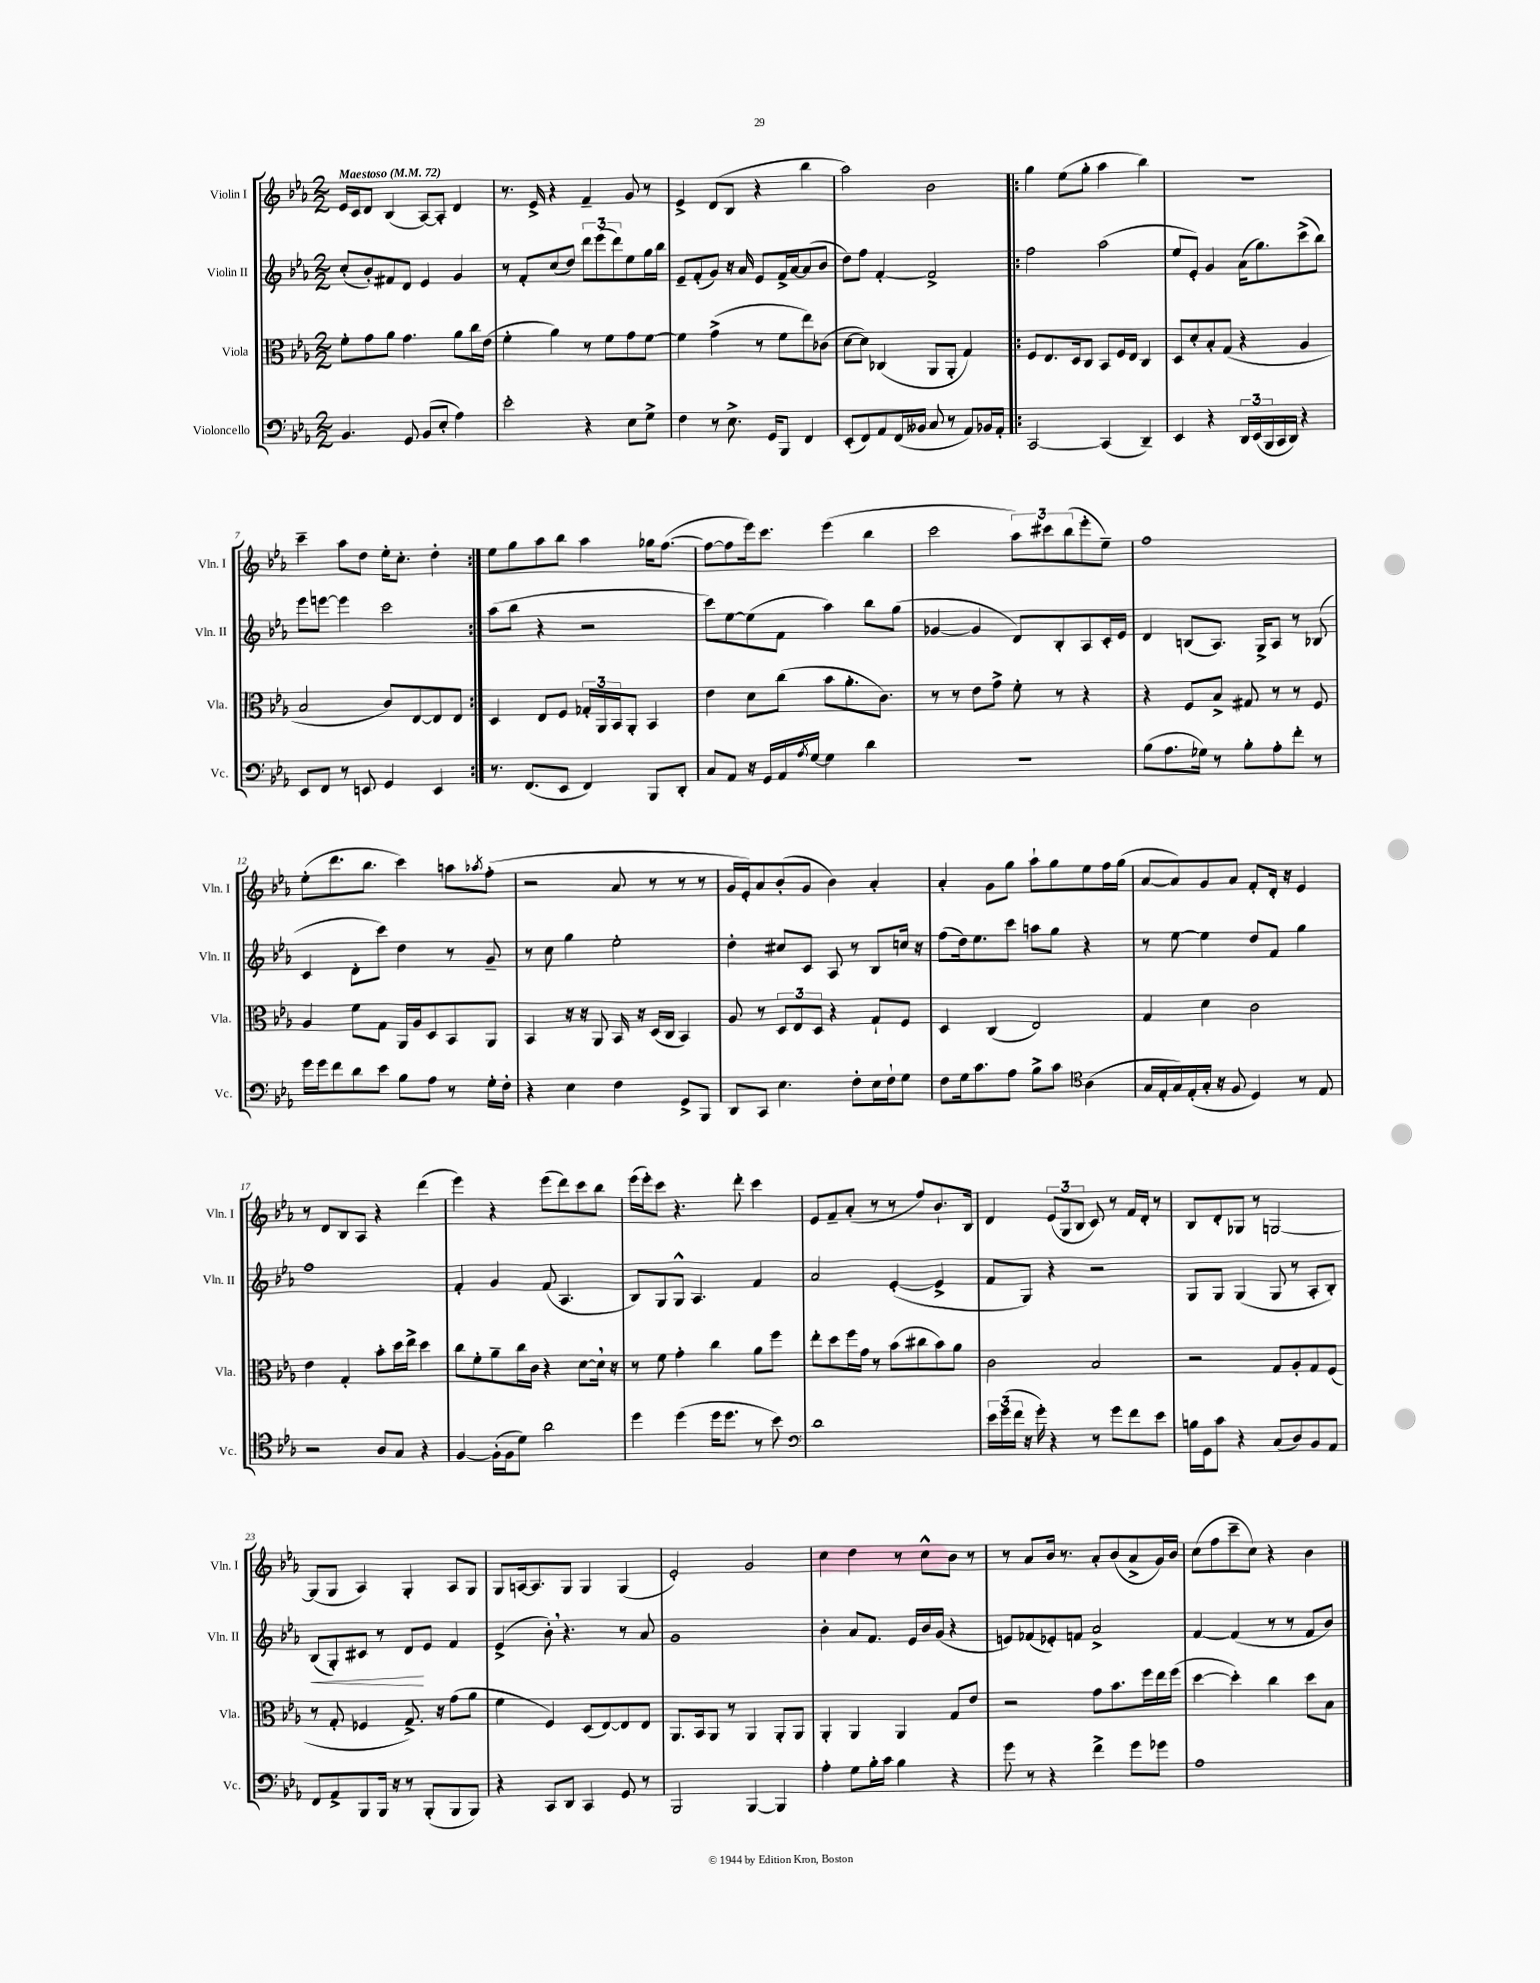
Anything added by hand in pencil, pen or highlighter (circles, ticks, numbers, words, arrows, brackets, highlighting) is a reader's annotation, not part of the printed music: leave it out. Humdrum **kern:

**kern	**kern	**kern	**dynam	**kern
*part4	*part3	*part2	*part2	*part1
*staff4	*staff3	*staff2	*staff2	*staff1
*I"Violoncello	*I"Viola	*I"Violin II	*	*I"Violin I
*I'Vc.	*I'Vla.	*I'Vln. II	*	*I'Vln. I
*clefF4	*clefC3	*clefG2	*	*clefG2
*k[b-e-a-]	*k[b-e-a-]	*k[b-e-a-]	*	*k[b-e-a-]
*M2/2	*M2/2	*M2/2	*	*M2/2
*MM72	*MM72	*MM72	*	*MM72
=1	=1	=1	=1	=1
!	!	!	!	!LO:TX:a:B:t=Maestoso
4.BB-/	8f'\L	(8cc'/L	.	16e-/LL
.	.	.	.	16c/J
.	8g\	8b-'/)	.	8d/J
.	8a-\J	8f#X/	.	(4B-/
8GG/	4.g\	8d/J	.	.
(8BB-/L	.	4e-/	.	[8A-/L)
8E-'/J	.	.	.	8A-'/J]
4A-\)	8a-\L	4g/	.	4d/
.	16cc\L	.	.	.
.	(16e-\JJ	.	.	.
=2	=2	=2	=2	=2
2e-'\	4f'\	8r	.	8.r
.	.	8f'/L	.	.
.	.	.	.	16e-^/
.	4a-\)	(8cc/	.	4r
.	.	8dd/J)	.	.
4r	8r	12ddd\L	.	4f~/
.	.	(12eee-\	.	.
.	8f\L	.	.	.
.	.	12ddd\)	.	.
8E-\L	8g\	8ee-\	.	8g/
8G^\J	[8f\J	16gg\L	.	8r
.	.	16bb-\JJ	.	.
=3	=3	=3	=3	=3
4F\	4f\]	8e-~/L	.	4e-^/
.	.	(8f'/	.	.
8r	(4g^\	8g/J)	.	(8d/L
8.E-^\	.	16r	.	8B-/J
.	.	16a-/	.	.
.	8r	8e-/L	.	4r
16GG/KL	.	.	.	.
8BBB-/J	8f\L	16f^/L	.	.
.	.	[16a-/J	.	.
4FF/	8ee-\)	(8a-/]	.	4bb-\
.	(8c-X\J	8b-/J	.	.
=4	=4	=4	=4	=4
(8EE-'/L	[8d\L	8dd\L)	.	2aa-\)
8FF/)	8d\J])	8ff\J	.	.
8AA-/	(4C-X/	[4f'/	.	.
(16FF/L	.	.	.	.
16BB--X/JJ	.	.	.	.
8C/	8AA-/L	2f^/]	.	2b-\
8r	8AA-'/J	.	.	.
8AA-/L)	4G/)	.	.	.
16BB-X/L	.	.	.	.
16AA-'/JJ	.	.	.	.
=5!|:	=5!|:	=5!|:	=5!|:	=5!|:
[2CC/	8F/L	2ff\	.	4gg\
.	8.E-/	.	.	.
.	.	.	.	(8ee-\L
.	16D/k	.	.	.
.	8C/J	.	.	8gg'\J
(4CC/]	8BB-/L	(2aa-\	.	4aa-\
.	16F/L	.	.	.
.	16E-/JJ	.	.	.
4DD~/)	4C/	.	.	4bb-\)
=6	=6	=6	=6	=6
4EE-/	8D/L	8ee-/L	.	1r
.	8d'/	8e-'/J)	.	.
4r	8B-'/	4g/	.	.
.	(8G/J	.	.	.
24DD/LL	4r	(16a-\KL	.	.
(24EE-/	.	.	.	.
.	.	8.gg\)	.	.
24BBB-/	.	.	.	.
16CC/	.	.	.	.
16DD/JJ)	.	.	.	.
4r	4A-/	(8ccc^\	.	.
.	.	8bb-\J)	.	.
!!LO:LB:g=z
=7	=7	=7	=7	=7
8EE-/L	2B-/	8eee-\L	.	4ccc~\
8FF/J	.	[8eeen\J	.	.
8r	.	4eee\]	.	8aa-\L
8EEn/	.	.	.	8dd\J
4GG/	8c/L)	2ccc\	.	16ee-'\KL
.	.	.	.	8.cc'\J
.	[8E-/	.	.	.
4EE/	8E-/]	.	.	4dd'\
.	8E-/J	.	.	.
=8:|!	=8:|!	=8:|!	=8:|!	=8:|!
8.r	4D/	(8aa-\L	.	8ee-\L
.	.	8bb-\J	.	8gg\
(8.FF/L	.	.	.	.
.	8E-/L	4r	.	8aa-\
8EE-/J	8F/J	.	.	8bb-\J
4FF/)	24G-X'/LL	2r	.	4aa-\
.	24AA-/	.	.	.
.	24BB-/J	.	.	.
.	8AA-'/J	.	.	.
8BBB-/L	4BB-/	.	.	16gg-X\KL
.	.	.	.	([8.ff\J
8DD'/J	.	.	.	.
=9	=9	=9	=9	=9
8C/L	4e-\	8ccc\L)	.	8ff\L_
8AA-/J	.	[8ee-\	.	8ff\]
16r	8d\L	(8ee-\]	.	16eee-\k)
16GG/LL	.	.	.	8.ccc\J
16AA-/	(8cc\J	8f\J	.	.
8qA-/	.	.	.	.
[16G/JJ	.	.	.	.
4G\]	8b-\L	4aa-\)	.	(4eee-\
.	8.a-'\	.	.	.
4d\	.	8bb-\L	.	4bb-\
.	8.c\J)	.	.	.
.	.	(8gg\J	.	.
=10	=10	=10	=10	=10
1r	8r	[4g-X/	.	2ccc\
.	8r	.	.	.
.	8e-\L	4g-/]	.	.
.	8g^\J	.	.	.
.	8f'\	8d/L)	.	12aa-\L)
.	.	.	.	12ccc#X\
.	8r	8B-'/	.	.
.	.	.	.	(12bb-\
.	4r	8A-/	.	8eee-'\
.	.	16c'/L	.	8ee-~\J)
.	.	16e-/JJ	.	.
=11	=11	=11	=11	=11
(8B-\L	4r	4d/	.	1ff
8.A-\	.	.	.	.
.	8F/L	(8Bn/L	.	.
16G-X\Jk)	.	.	.	.
8r	8B-^/J	8.A-/J)	.	.
8B-'\L	8G#X/	.	.	.
.	.	16G^/KL	.	.
8A-'\	8r	8A-/J	.	.
8f'\J	8r	8r	.	.
8r	8F/	(8B-X/	.	.
!!LO:LB:g=z
=12	=12	=12	=12	=12
16g\LL	4A-/	4c/	.	(8ee-'\L
16g\J	.	.	.	.
8f\	.	.	.	8.ddd\
8d\	8f\L	8d'\L	.	.
.	.	.	.	8.bb-\J
8e-\J	8G\J	8ccc\J)	.	.
8B-\L	16AA-/LL	4dd\	.	4ccc\)
.	16A-/J	.	.	.
8A-\J	8D/	.	.	.
8r	8BB-/	8r	.	8aan\L
.	.	.	.	8qaa-X/
16G'\LL	8AA-/J	8g~/	.	(8ff'\J
16F'\JJ	.	.	.	.
=13	=13	=13	=13	=13
4r	4BB-/	8r	.	2r
.	.	8cc\	.	.
4E-\	16r	4gg\	.	.
.	16r	.	.	.
.	8AA-/	.	.	.
4F\	16BB-/	2ee-'\	.	8a-/
.	16r	.	.	.
.	(16D/LL	.	.	8r
.	16C/JJ	.	.	.
8GG^/L	4BB-/)	.	.	8r
8BBB-/J	.	.	.	8r
=14	=14	=14	=14	=14
8DD/L	8A-/	4dd'\	.	16g/LL
.	.	.	.	16e-'/J)
8CC/J	8r	.	.	8a-/
4.E-\	12D/L	8cc#X/L	.	(8b-'/
.	12E-/	.	.	.
.	.	8c/J	.	8g/J
.	12D/J	.	.	.
.	4r	8A-/	.	4b-\)
8F'\L	.	8r	.	.
16E-\L	8G`/L	8B-/L	.	4a-'/
16F`\J	.	.	.	.
8G\J	8F/J	16ccn/Jk	.	.
.	.	16r	.	.
=15	=15	=15	=15	=15
8F\L	4D/	(8ff\L	.	4a-'/
16G\k	.	16dd\k)	.	.
8.c\	.	8.ee-\	.	.
.	(4C/	.	.	8g\L
8A-\J	.	8ccc\J	.	8gg\J
8B-^\L	2E-/)	8aan\L	.	8aa-`\L
8c\J	.	8gg\J	.	8gg\
*clefC4	*	*	*	*
(4A-\	.	4r	.	8ee-\
.	.	.	.	16ff\L
.	.	.	.	(16gg\JJ
=16	=16	=16	=16	=16
16G/LL	4G/	8r	.	[8a-/L
16E-'/	.	.	.	.
16G/)	.	[8ee-\	.	8a-/])
(16E-'/	.	.	.	.
16G'/JJ	4d\	4ee-\]	.	8g/
16r	.	.	.	.
8F/	.	.	.	8a-/J
4D/)	2c\	8dd/L	.	8f'/L
.	.	8f/J	.	16d'/Jk
.	.	.	.	16r
8r	.	4gg\	.	4e-/
8E-/	.	.	.	.
!!LO:LB:g=z
=17	=17	=17	=17	=17
2r	4e-\	1ff	.	8r
.	.	.	.	8d/L
.	4G'/	.	.	8B-/
.	.	.	.	8A-/J
8A-/L	8b-'\L	.	.	4r
8G/J	16dd\L	.	.	.
.	16ee-^\JJ	.	.	.
4r	4dd\	.	.	(4ddd\
=18	=18	=18	=18	=18
[4F/	8cc\L	4f'/	.	4eee-\)
.	8f'\	.	.	.
(16F'\LL]	8a-~\	4g/	.	4r
16F\J	.	.	.	.
8d\J)	16cc\L	.	.	.
.	16c\JJ	.	.	.
2a-\	4r	(8f/	.	(8eee-\L
.	.	4.A-/	.	8ddd\)
.	[8d\L	.	.	8ccc\
.	16d,\Jk]	.	.	8bb-\J
.	16r	.	.	.
=19	=19	=19	=19	=19
4dd\	8r	8B-/L)	.	(16eee-\LL
.	.	.	.	16eee-'\J)
.	8f\	8G/	.	8ccc\J
(4dd\	4g'\	8G^^/J	.	4.r
.	.	4.A-/	.	.
16dd\KL	4cc\	.	.	.
8.dd\J	.	.	.	.
.	.	.	.	8ddd'\
8r	8a-\L	4f/	.	4ccc\
8b-\)	8ff\J	.	.	.
=20	=20	=20	=20	=20
*clefF4	*	*	*	*
1d	8ee-'\L	2a-/	.	8e-/L
.	8dd\	.	.	8f~/
.	16ff\L	.	.	(8a-'/J
.	16g\JJ	.	.	.
.	8r	.	.	8r
.	(8b-\L	([4e-'/	.	8r
.	8cc#X\	.	.	8ff/L)
.	8b-\)	4e-^/]	.	8.b-`/
.	8a-\J	.	.	.
.	.	.	.	16B-/Jk
=21	=21	=21	=21	=21
24e-\LL	2c\	8f/L	.	4d/
(24g\	.	.	.	.
24f\JJ	.	.	.	.
16r	.	8G/J)	.	.
16g'\)	.	.	.	.
4r	.	4r	.	(12e-/L
.	.	.	.	12G/
.	.	.	.	12B-/J
8r	2B-/	2r	.	8c/)
8g\L	.	.	.	8r
8f\	.	.	.	16f/LL
.	.	.	.	16d'/JJ
8e-\J	.	.	.	8r
=22	=22	=22	=22	=22
16Bn\LL	2r	8G/L	.	8B-/L
16GG\J	.	.	.	.
8c\J	.	8G/J	.	8d'/
4r	.	(4G/	.	8G-X/J
.	.	.	.	8r
(8C/L	8G/L	8G/	.	[2Gn/
8D/)	8A-'/	8r	.	.
8BB-/	8G/	8A-'/L	.	.
8AA-/J	(8F/J	8B-'/J)	.	.
!!LO:LB:g=z
=23	=23	=23	=23	=23
!	!	!	!LO:HP:b	!
8FF/L	8r	(8B-/L	<	(8G/L]
8AA-^/	8G'/	8G'/)	.	8G/J
8BBB-/	4F-X/	8c#X/J	.	4A-/)
16BBB-/Jk	.	8r	.	.
16r	.	.	.	.
8r	8.G^/)	8d/L	.	4G'/
(8BBB-'/L	.	8e-/J	[	.
.	16r	.	.	.
8BBB-/	(8g\L	4f/	.	8A-/L
8BBB-/J)	8a-\J	.	.	8G/J
=24	=24	=24	=24	=24
4r	4f\	(4e-^/	.	8G/L
.	.	.	.	[16An/k
.	.	.	.	8.A/]
8CC/L	4F/)	8b-',\)	.	.
8DD/J	.	4.r	.	8G/J
4CC/	(8D/L	.	.	4G/
.	[8E-/)	.	.	.
8GG/	8E-/]	8r	.	(4G/
8r	8E-/J	8a-/	.	.
=25	=25	=25	=25	=25
2BBB-/	8.AA-/L	1g	.	2e-'/)
.	16BB-/k	.	.	.
.	8AA-/J	.	.	.
.	8r	.	.	.
[4BBB-/	4AA-/	.	.	2g/
4BBB-/]	8AA-'/L	.	.	.
.	8AA-/J	.	.	.
=26	=26	=26	=26	=26
4A-'\	4AA-'/	4b-'\	.	4cc\
8G\L	4AA-/	8a-/L	.	4dd\
16B-'\L	.	8.f/J	.	.
16c\JJ	.	.	.	.
4B-\	4AA-/	.	.	8r
.	.	16e-/LL	.	.
.	.	16b-/	.	8cc^^\L
.	.	(16g/JJ	.	.
4r	8G/L	4r	.	8b-\J
.	8e-/J	.	.	8r
=27	=27	=27	=27	=27
8g\	2r	8en/L)	.	8r
8r	.	(8f-X/	.	8a-/L
4r	.	8e-X'/)	.	16b-/Jk
.	.	.	.	8.r
.	.	8fn/J	.	.
4f^\	8g\L	2a-^/	.	8a-'/L
.	8.b-\	.	.	(8b-/
8g\L	.	.	.	8a-^/
.	16ff\L	.	.	.
8g-X\J	16ee-\	.	.	16g/L)
.	(16ff\JJ	.	.	16b-/JJ
=28	=28	=28	=28	=28
1A-	[4dd\	[4f/	.	(8cc\L
.	.	.	.	8ff\
.	4dd'\])	(4f/]	.	8ccc~\
.	.	.	.	8cc\J)
.	4cc\	8r	.	4r
.	.	8r	.	.
.	8dd\L	8f/L	.	4b-\
.	8B-\J	8b-/J)	.	.
==	==	==	==	==
*-	*-	*-	*-	*-
